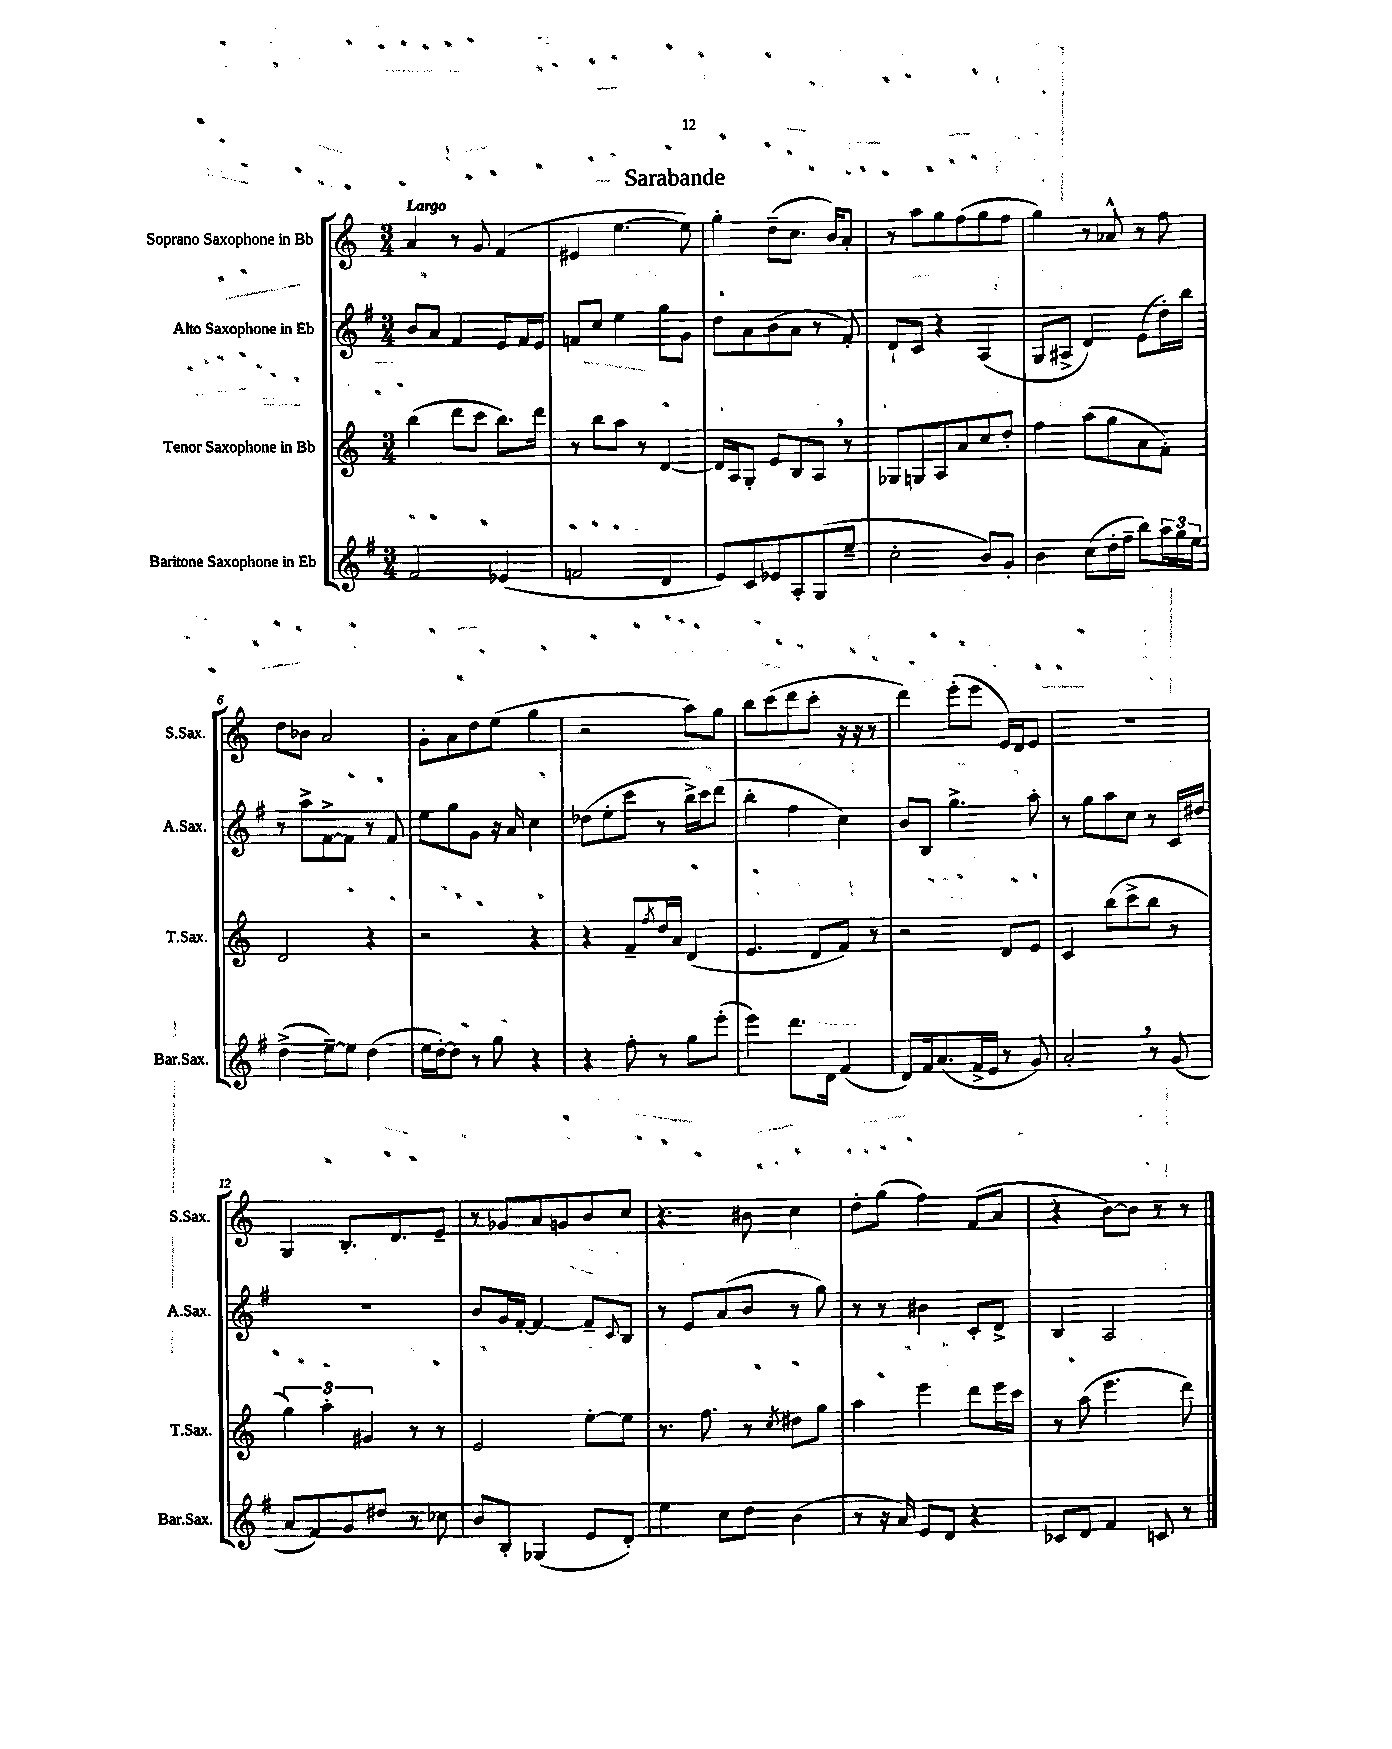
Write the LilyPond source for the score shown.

\header { title = "Sarabande" }
<<
\new StaffGroup <<
\new Staff = "s0" \with { instrumentName = "Soprano Saxophone in Bb" shortInstrumentName = "S.Sax." } {
    \clef treble \key c \major \numericTimeSignature \time 3/4 \tempo "Largo"
    a'4 r8 g'8 f'4( |
    eis'4 e''4.~ e''8) |
    g''4-. d''8--( c''8. b'16) a'8-. |
    r8 a''8 g''8 f''8( g''8 f''8 |
    g''4) r8 aes'8-^ r8 f''8 |
    d''8 bes'8 a'2 |
    g'8-. a'8 d''8 e''8( g''4 |
    r2 a''8) g''8 |
    b''8 c'''8( d'''8 c'''8-. r16 r16 r8 |
    d'''4) e'''8-.( e'''8 e'16) d'16 e'8 |
    R2. |
    g4 b8.-. d'8. e'8-- |
    r8 ges'8 a'8 g'8 b'8 c''8 |
    r4. bis'8 c''4 |
    d''8-. g''8( f''4) f'8( a'8 |
    r4 b'8~) b'8 r8 r8 \bar "|." |
}
\new Staff = "s1" \with { instrumentName = "Alto Saxophone in Eb" shortInstrumentName = "A.Sax." } {
    \clef treble \key g \major \numericTimeSignature \time 3/4
    b'8 a'8 fis'4 e'8 fis'16 e'16 |
    f'8 c''8 e''4 g''8 g'8 |
    d''8 a'8 b'8( a'8 r8 fis'8-.) |
    d'8-! c'8 r4 a4( |
    g8 ais8-> d'4) e'8( d''16-.) b''16 |
    r8 a''8-> fis'8~-> fis'8 r8 fis'8 |
    e''8 g''8 g'8 r16 a'16 c''4 |
    des''8( e''8-. c'''8 r8 b''16->) c'''16 d'''8( |
    b''4-. fis''4 c''4) |
    b'8 b8 g''4.-> a''8-. |
    r8 g''8 a''8 c''8 r8 c'16 dis''16 |
    R2. |
    b'8 g'16 fis'16~-. fis'4~ fis'8-- \appoggiatura { c'8 } b8 |
    r8 e'8 a'8( b'8 r8 g''8) |
    r8 r8 bis'4 c'8-. d'8-> |
    b4 a2 \bar "|." |
}
\new Staff = "s2" \with { instrumentName = "Tenor Saxophone in Bb" shortInstrumentName = "T.Sax." } {
    \clef treble \key c \major \numericTimeSignature \time 3/4
    b''4( d'''8 c'''8 b''8.) d'''16 |
    r8 b''8 a''8 r8 d'4~ |
    d'16 a16 g8-. e'8 b8 a8 \breathe r8 |
    ges8 g8 a8 a'8 c''8 d''8-. |
    f''4 a''8( g''8 a'8 f'8-.) |
    d'2 r4 |
    r2 r4 |
    r4 f'8-- \acciaccatura { f''8 } d''16 a'16 d'4( |
    e'4. d'8 f'8) r8 |
    r2 d'8 e'8 |
    c'4 b''8( c'''8-> b''8 r8 |
    \tuplet 3/2 { g''4) a''4-. gis'4 } r8 r8 |
    e'2 e''8~-. e''8 |
    r8. f''8. r8 \acciaccatura { c''8 } dis''8 g''8 |
    a''4 e'''4 d'''8 e'''16 c'''16 |
    r8 a''8( e'''4. d'''8) \bar "|." |
}
\new Staff = "s3" \with { instrumentName = "Baritone Saxophone in Eb" shortInstrumentName = "Bar.Sax." } {
    \clef treble \key g \major \numericTimeSignature \time 3/4
    fis'2 ees'4( |
    f'2 d'4 |
    e'8) c'8 ees'8 a8-. g8( e''8-- |
    c''2-. b'8) g'8-. |
    b'4 c''8( d''16-. fis''16-- b''8) \tuplet 3/2 { a''16 g''16 e''16 } |
    d''4->( e''8~--) e''8 d''4( |
    e''16 d''16~-.) d''8 r8 g''8 r4 |
    r4 fis''8-. r8 g''8 e'''8-.( |
    e'''4) d'''8. d'16 fis'4( |
    d'8) fis'16 a'8.( fis'16-> e'16 r8 g'8) |
    a'2-. \breathe r8 g'8( |
    a'8 fis'8) g'8 dis''8 r8 ces''8 |
    b'8 b8-. ges4( e'8 d'8-.) |
    e''4 c''8 d''8 b'4( |
    r8 r16 a'16) e'8 d'8 r4 |
    ces'8 d'8 fis'4 c'8 r8 \bar "|." |
}
>>
>>
